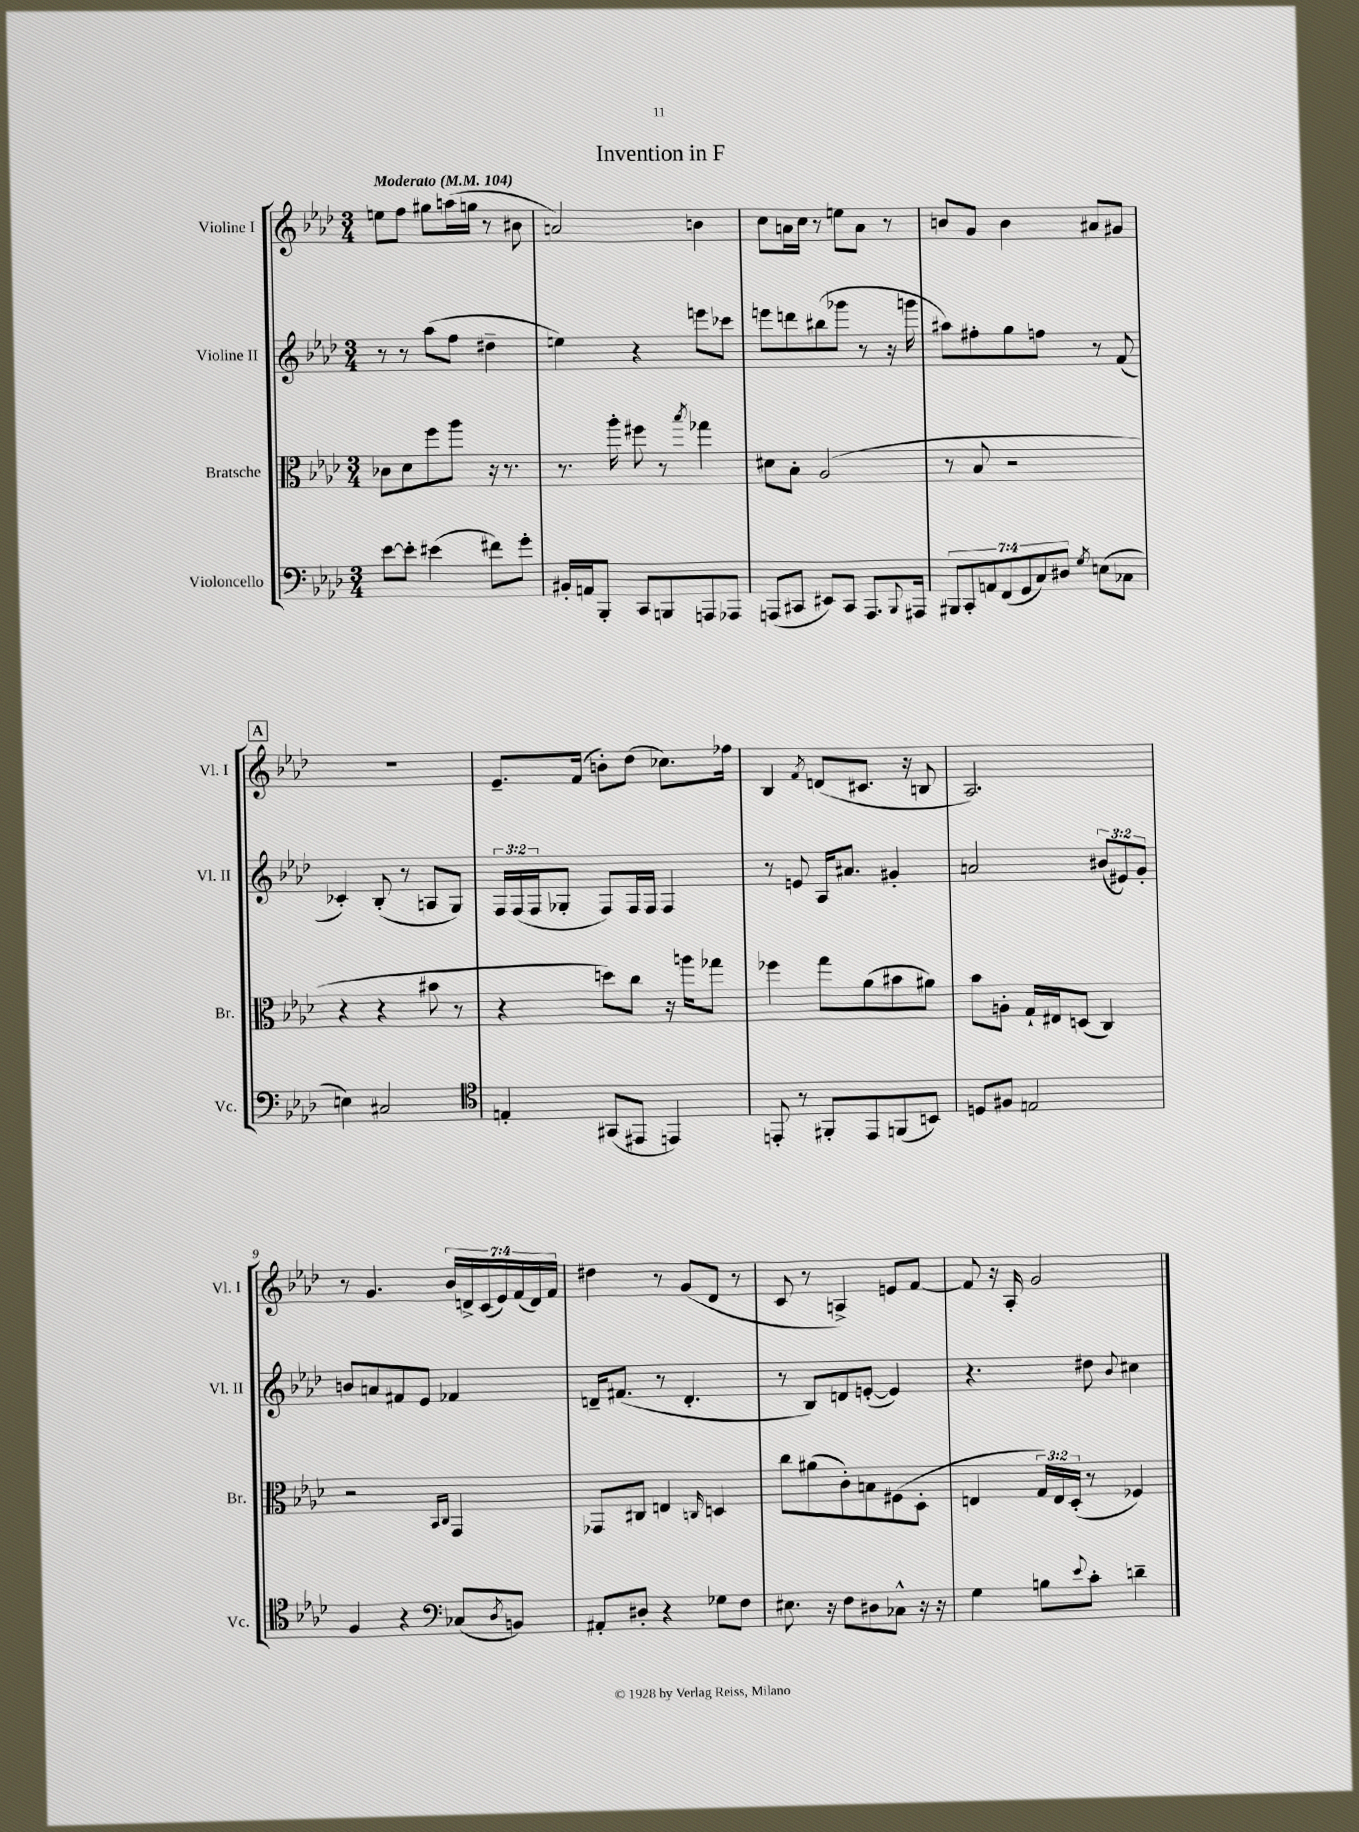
\header { title = "Invention in F" }
<<
\new StaffGroup <<
\new Staff = "s0" \with { instrumentName = "Violine I" shortInstrumentName = "Vl. I" } {
    \clef treble \key aes \major \numericTimeSignature \time 3/4 \override Staff.TupletNumber.text = #tuplet-number::calc-fraction-text \tempo "Moderato" 4 = 104
    e''8 f''8 gis''8 a''16( g''16 r8 bis'8 |
    a'2) b'4 |
    c''8 a'16 c''16 r8 e''8 a'8 r8 |
    b'8 g'8 b'4 ais'8 gis'8 |
    \mark \markup { \box "A" } R2. |
    ees'8.-- f'16( b'8-.) des''8( ces''8.) fes''16 |
    bes4 \acciaccatura { f'8 } d'8( cis'8. r16 b8 |
    aes2.) |
    r8 g'4. \tuplet 7/4 { bes'16 d'16-> c'16( ees'16) f'16( d'16) f'16 } |
    dis''4 r8 g'8( des'8 r8 |
    c'8 r8 a4->) e'8 f'8~ |
    f'8 r16 aes16-. g'2 \bar "|." |
}
\new Staff = "s1" \with { instrumentName = "Violine II" shortInstrumentName = "Vl. II" } {
    \clef treble \key aes \major \numericTimeSignature \time 3/4 \override Staff.TupletNumber.text = #tuplet-number::calc-fraction-text
    r8 r8 aes''8( f''8 dis''4-- |
    e''4) r4 e'''8 ces'''8 |
    e'''8 d'''8 bis''8( ges'''8 r8 r16 g'''16 |
    ais''8) fis''8-. g''8 f''8 r8 f'8( |
    \mark \markup { \box "A" } ces'4-.) bes8-.( r8 a8 g8) |
    \tuplet 3/2 { f16 f16( f16 } ges8-. f8) f16 f16 f4 |
    r8 e'8 aes16 ais'8. gis'4-. |
    a'2 \tuplet 3/2 { bis'8( eis'8) g'8-. } |
    b'8 a'8 fis'8 ees'8 fes'4 |
    d'16-- fis'8.( r8 d'4.-. |
    r8 bes8) d'8 e'8~-.( e'4) |
    r4. dis''8 \appoggiatura { bes'8 } cis''4 \bar "|." |
}
\new Staff = "s2" \with { instrumentName = "Bratsche" shortInstrumentName = "Br." } {
    \clef alto \key aes \major \numericTimeSignature \time 3/4 \override Staff.TupletNumber.text = #tuplet-number::calc-fraction-text
    ces'8 des'8 f''8 aes''8 r16 r8. |
    r8. aes''16-. fis''8 r8 \acciaccatura { bes''8 } ges''4 |
    dis'8 bes8-. aes2( |
    r8 bes8 r2 |
    \mark \markup { \box "A" } r4 r4 bis'8 r8 |
    r4 d''8) c''8 r16 a''16 ges''8 |
    fes''4 g''8 aes'8( bis'8 ais'8) |
    bes'8 a8-. g16-! eis16 d8( c4) |
    r2 \grace { bes,16 c16 } g,4 |
    ges,8 cis8 e4 \grace { c16 } d4 |
    c''8 ais'8( c'8-.) b8 fis8( des8-. |
    e4 \tuplet 3/2 { g16) e16 des16-.( } r8 fes4) \bar "|." |
}
\new Staff = "s3" \with { instrumentName = "Violoncello" shortInstrumentName = "Vc." } {
    \clef bass \key aes \major \numericTimeSignature \time 3/4 \override Staff.TupletNumber.text = #tuplet-number::calc-fraction-text
    ees'8~ ees'8-. eis'4( fis'8) g'8-. |
    bis,16-. a,16 bes,,8-. c,8 b,,8 a,,8 aes,,8 |
    a,,8( cis,8 eis,8) cis,8 a,,8. \appoggiatura { bes,,8 } ais,,16 |
    \tuplet 7/4 { bis,,8 c,8-. a,8 f,8( g,8 c8) dis8 } \acciaccatura { g8 } e8( ces8 |
    \mark \markup { \box "A" } e4) cis2 |
    \clef tenor e4-. gis,8( eis,8 e,4) |
    e,8-. r8 fis,8-. e,8 f,8( b,8) |
    d8 fis8 e2 |
    f4 r4 \clef bass ces8( \acciaccatura { des8 } b,8) |
    ais,8-. dis8-. r4 ges8 f8 |
    eis8. r16 f8 dis8 ces8-^ r16 r16 |
    g4 b8 \appoggiatura { ees'8 } c'8-. d'4-- \bar "|." |
}
>>
>>
